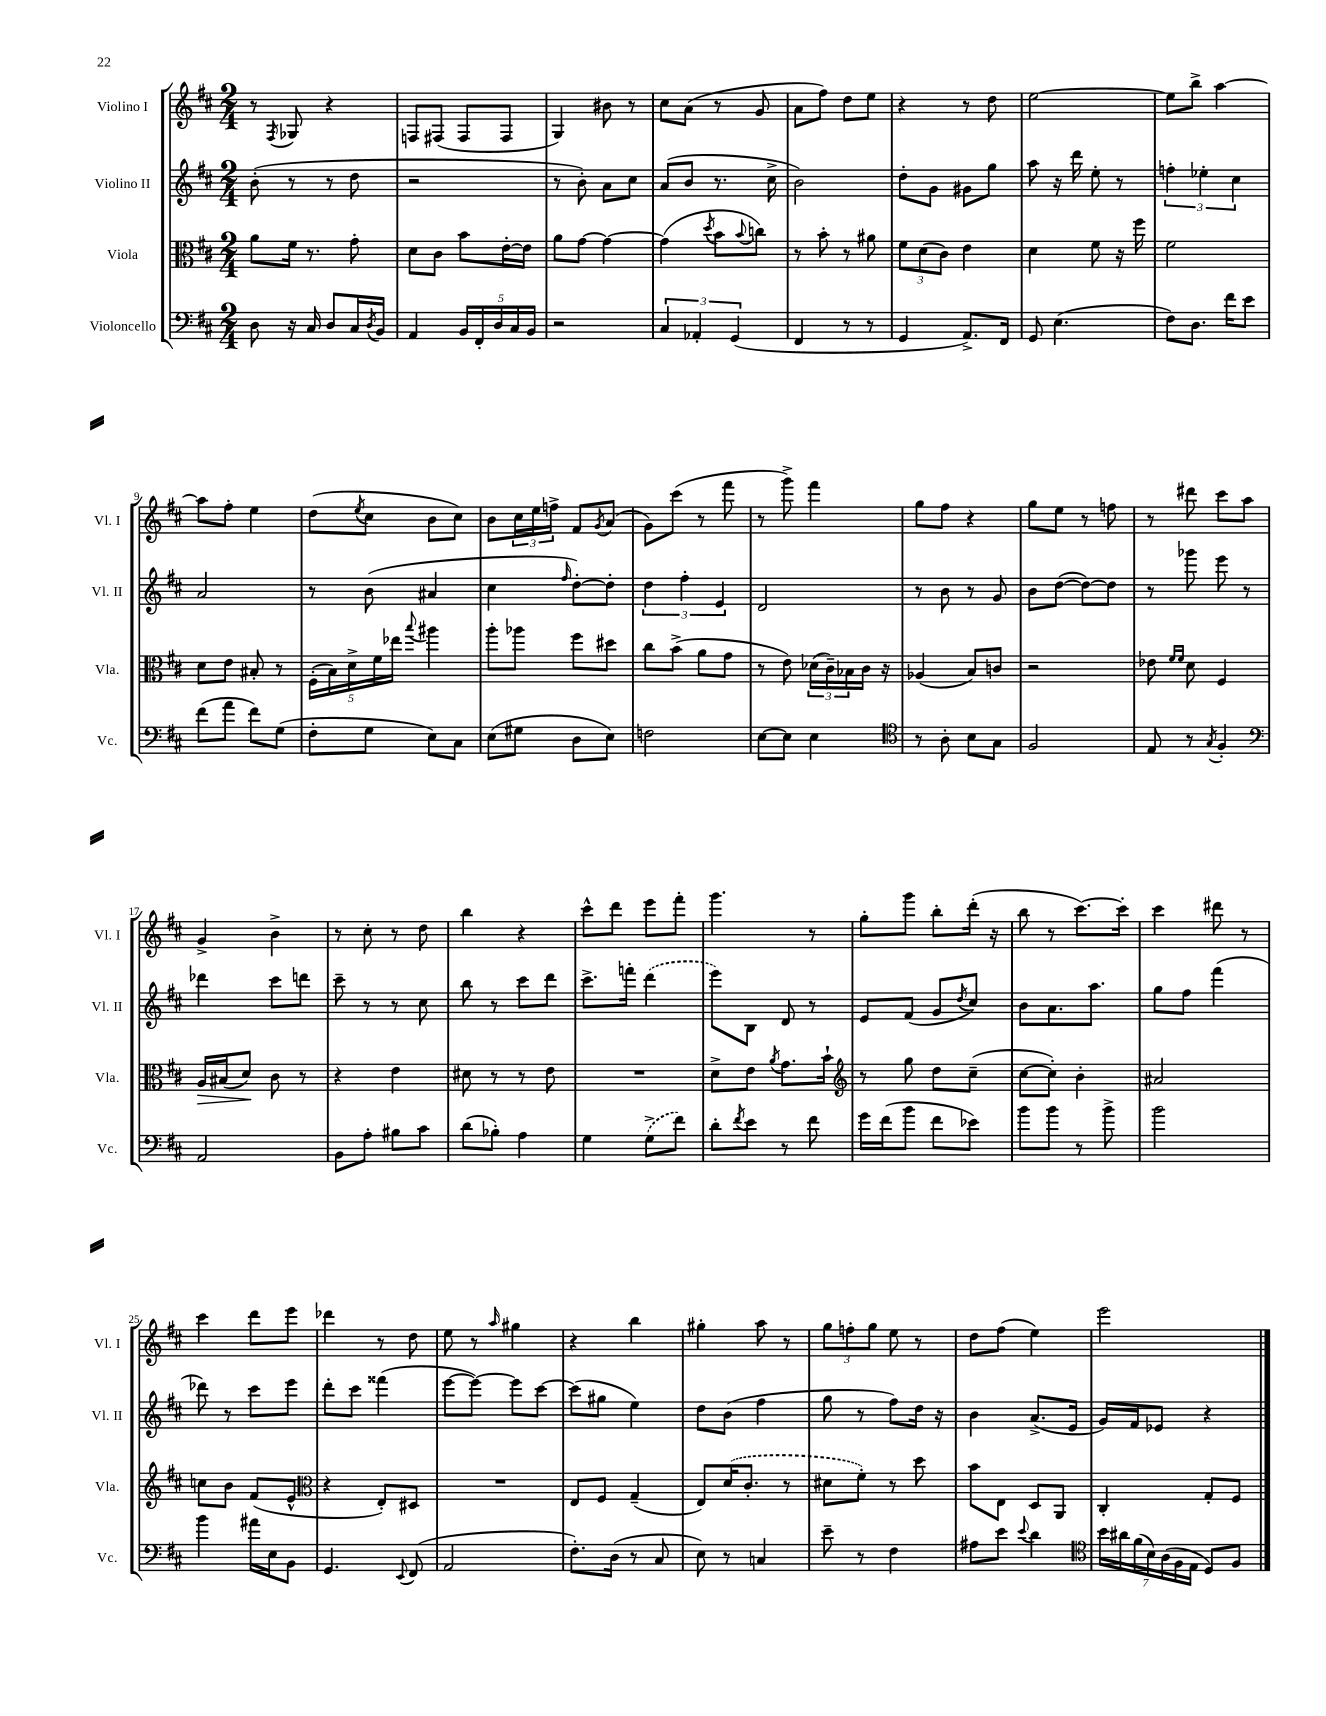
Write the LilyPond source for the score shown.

<<
\new StaffGroup <<
\new Staff = "s0" \with { instrumentName = "Violino I" shortInstrumentName = "Vl. I" } {
    \clef treble \key d \major \numericTimeSignature \time 2/4
    r8 \acciaccatura { fis8 } ges8 r4 |
    f8 fis8( fis8 fis8 |
    g4) bis'8 r8 |
    cis''8 a'8( r8 g'8 |
    a'8 fis''8) d''8 e''8 |
    r4 r8 d''8 |
    e''2~ |
    e''8 b''8-> a''4~ |
    a''8 fis''8-. e''4 |
    d''8( \acciaccatura { e''8 } cis''8 b'8 cis''8) |
    b'8 \tuplet 3/2 { cis''16 e''16 f''16-> } fis'8 \acciaccatura { g'8 } a'8( |
    g'8) cis'''8( r8 fis'''8 |
    r8 g'''8->) fis'''4 |
    g''8 fis''8 r4 |
    g''8 e''8 r8 f''8 |
    r8 dis'''8 cis'''8 a''8 |
    g'4-> b'4-> |
    r8 cis''8-. r8 d''8 |
    b''4 r4 |
    cis'''8-^ d'''8 e'''8 fis'''8-. |
    g'''4. r8 |
    g''8-. g'''8 b''8-. d'''16-.( r16 |
    b''8 r8 cis'''8.~) cis'''16-. |
    cis'''4 dis'''8 r8 |
    cis'''4 d'''8 e'''8 |
    des'''4 r8 d''8 |
    e''8 r8 \grace { a''16 } gis''4 |
    r4 b''4 |
    gis''4-. a''8 r8 |
    \tuplet 3/2 { g''8 f''8-. g''8 } e''8 r8 |
    d''8 fis''8( e''4) |
    e'''2 \bar "|." |
}
\new Staff = "s1" \with { instrumentName = "Violino II" shortInstrumentName = "Vl. II" } {
    \clef treble \key d \major \numericTimeSignature \time 2/4
    b'8-.( r8 r8 d''8 |
    r2 |
    r8 b'8-.) a'8 cis''8 |
    a'8( b'8 r8. cis''16-> |
    b'2) |
    d''8-. g'8 gis'8 g''8 |
    a''8 r16 d'''16 e''8-. r8 |
    \tuplet 3/2 { f''4-. ees''4-. cis''4 } |
    a'2 |
    r8 b'8( ais'4 |
    cis''4 \grace { fis''16 } d''8~-.) d''8-. |
    \tuplet 3/2 { d''4 fis''4-. e'4 } |
    d'2 |
    r8 b'8 r8 g'8 |
    b'8 d''8~( d''8~) d''8 |
    r8 ges'''8 e'''8 r8 |
    des'''4 cis'''8 d'''8 |
    cis'''8-- r8 r8 cis''8 |
    b''8 r8 cis'''8 d'''8 |
    cis'''8.-> f'''16-. \once \slurDashed d'''4( |
    e'''8) b8 d'8 r8 |
    e'8 fis'8( g'8 \acciaccatura { d''8 } cis''8) |
    b'8 a'8. a''8. |
    g''8 fis''8 fis'''4( |
    des'''8) r8 cis'''8 e'''8 |
    d'''8-. cis'''8 fisis'''4( |
    e'''8~ e'''8~) e'''8 cis'''8~ |
    cis'''8( gis''8 e''4) |
    d''8 b'8( fis''4 |
    g''8 r8 fis''8) d''16 r16 |
    b'4 a'8.->( e'16 |
    g'16) fis'16 ees'8 r4 \bar "|." |
}
\new Staff = "s2" \with { instrumentName = "Viola" shortInstrumentName = "Vla." } {
    \clef alto \key d \major \numericTimeSignature \time 2/4
    a'8 fis'16 r8. g'8-. |
    d'8 cis'8 b'8 e'16~-. e'16 |
    a'8 g'8~ g'4~ |
    g'4( \acciaccatura { d''8 } b'8 \appoggiatura { b'8 } c''8) |
    r8 b'8-. r8 ais'8 |
    \tuplet 3/2 { fis'8 d'8( cis'8) } e'4 |
    d'4 fis'8 r16 fis''16 |
    fis'2 |
    d'8 e'8 bis8-. r8 |
    \tuplet 5/4 { fis16-.( b16) d'16-> fis'16 ees''16 } \appoggiatura { b''8 } ais''4 |
    a''8-. aes''8 fis''8 dis''8 |
    cis''8 b'8->( a'8 g'8 |
    r8 e'8) \tuplet 3/2 { des'16( cis'16--) bes16 } cis'16 r16 |
    aes4( b8) c'8 |
    r2 |
    ees'8 \grace { fis'16 fis'16 } d'8 fis4 |
    a16\> bis16( d'8\!) cis'8 r8 |
    r4 e'4 |
    dis'8 r8 r8 e'8 |
    R2 |
    d'8-> e'8 \acciaccatura { a'8 } g'8. b'16-! |
    \clef treble r8 g''8 d''8 cis''8--( |
    cis''8~ cis''8-.) b'4-. |
    ais'2 |
    c''8 b'8 fis'8( e'8-^ |
    \clef alto r4 e8-.) dis8 |
    R2 |
    e8 fis8 g4--( |
    e8) \once \slurDashed d'16( cis'8.-. r8 |
    dis'8 fis'8-.) r8 d''8 |
    b'8 e8 d8 a,8 |
    cis4-. g8-. fis8 \bar "|." |
}
\new Staff = "s3" \with { instrumentName = "Violoncello" shortInstrumentName = "Vc." } {
    \clef bass \key d \major \numericTimeSignature \time 2/4
    d8 r16 cis16 d8 cis16 \acciaccatura { d8 } b,16 |
    a,4 \tuplet 5/4 { b,16 fis,16-. d16 cis16 b,16 } |
    r2 |
    \tuplet 3/2 { cis4 aes,4-. g,4( } |
    fis,4 r8 r8 |
    g,4 a,8.->) fis,16 |
    g,8 e4.( |
    fis8) d8. fis'16 e'8 |
    fis'8( a'8 fis'8) g8( |
    fis8-. g8 e8) cis8 |
    e8( gis8 d8 e8) |
    f2 |
    e8~ e8 e4 |
    \clef tenor r8 a8-. b8 g8 |
    fis2 |
    e8 r8 \acciaccatura { g8 } fis4-. |
    \clef bass a,2 |
    b,8 a8-. bis8 cis'8 |
    d'8( bes8-.) a4 |
    g4 \once \slurDashed g8->( fis'8) |
    d'8-. \acciaccatura { fis'8 } e'8 r8 fis'8 |
    g'16 fis'16( b'8 fis'8 ees'8) |
    b'8 b'8 r8 b'8-> |
    b'2 |
    b'4 ais'16 e16 b,8 |
    g,4. \appoggiatura { e,8 } fis,8( |
    a,2 |
    fis8.-.) d16( r8 cis8 |
    e8) r8 c4 |
    e'8-- r8 fis4 |
    ais8 e'8 \appoggiatura { e'8 } d'4 |
    \clef tenor \tuplet 7/4 { b'16 ais'16 fis'16( b16) a16( fis16 e16 } d8) fis8 \bar "|." |
}
>>
>>
